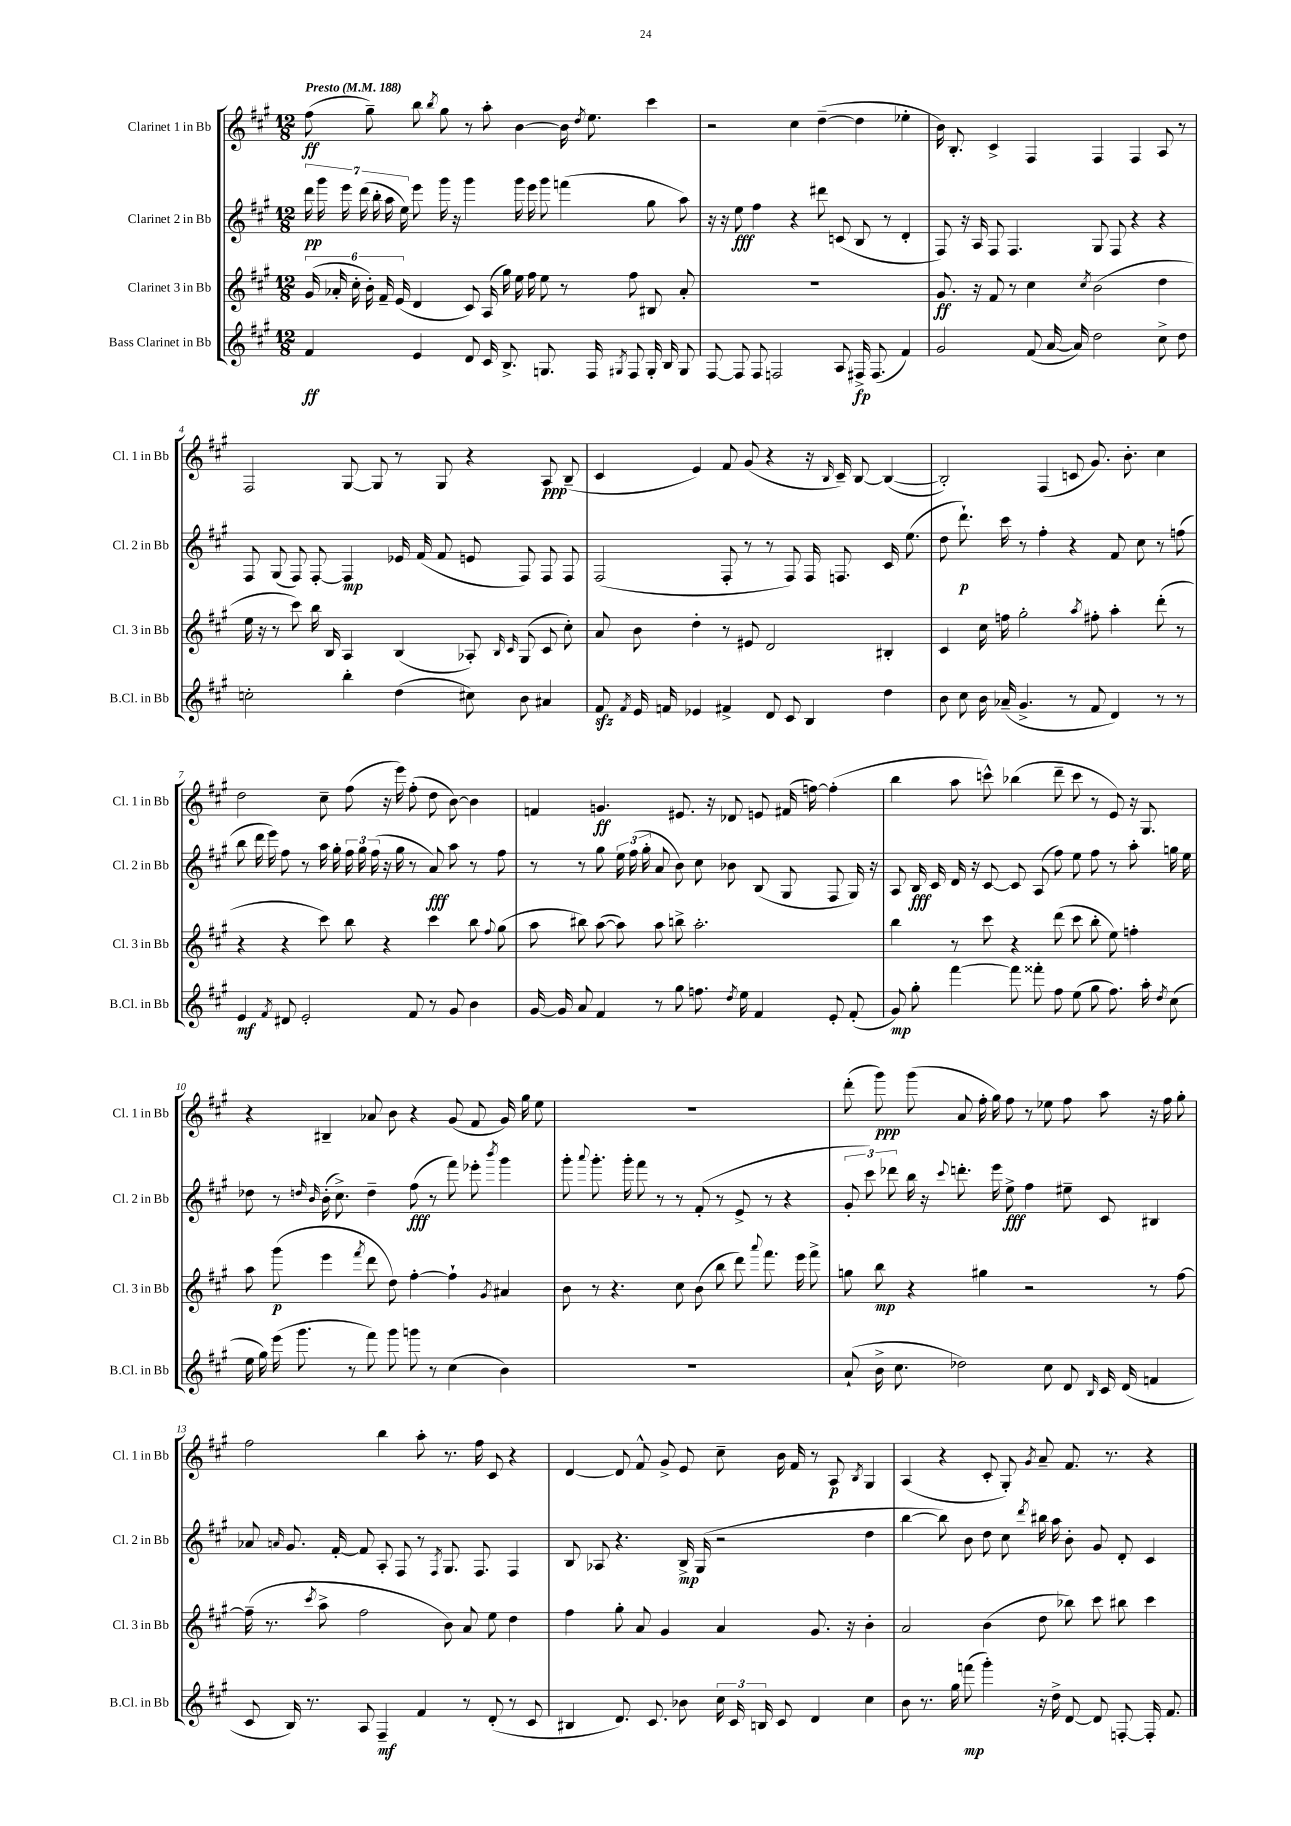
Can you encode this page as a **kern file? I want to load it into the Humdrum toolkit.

**kern	**dynam	**kern	**dynam	**kern	**dynam	**kern	**dynam
*part4	*part4	*part3	*part3	*part2	*part2	*part1	*part1
*staff4	*staff4	*staff3	*staff3	*staff2	*staff2	*staff1	*staff1
*I"Bass Clarinet in Bb	*	*I"Clarinet 3 in Bb	*	*I"Clarinet 2 in Bb	*	*I"Clarinet 1 in Bb	*
*I'B.Cl. in Bb	*	*I'Cl. 3 in Bb	*	*I'Cl. 2 in Bb	*	*I'Cl. 1 in Bb	*
*clefG2	*	*clefG2	*	*clefG2	*	*clefG2	*
*k[f#c#g#]	*	*k[f#c#g#]	*	*k[f#c#g#]	*	*k[f#c#g#]	*
*M12/8	*	*M12/8	*	*M12/8	*	*M12/8	*
*MM188	*	*MM188	*	*MM188	*	*MM188	*
=1	=1	=1	=1	=1	=1	=1	=1
!	!	!	!	!	!	!LO:TX:a:B:t=Presto	!
4f#/	ff	(24g#/	.	28ddd\	pp	(8ff#\	ff
.	.	.	.	28ggg#\	.	.	.
.	.	24a-X'/	.	.	.	.	.
.	.	.	.	28eee\	.	.	.
.	.	24cc#'\	.	.	.	.	.
.	.	.	.	(28ddd\	.	.	.
.	.	24b'\)	.	.	.	8gg#~\)	.
.	.	.	.	28bb'\	.	.	.
.	.	24f#~/	.	.	.	.	.
.	.	.	.	28aa\	.	.	.
.	.	(24e/	.	.	.	.	.
.	.	.	.	28ee\)	.	.	.
4e/	.	4d/	.	8eee\	.	8bb\	.
.	.	.	.	.	.	8qbb/	.
.	.	.	.	16ggg#\	.	8gg#\	.
.	.	.	.	16r	.	.	.
8d/	.	8c#/)	.	4ggg#\	.	8r	.
16c#/	.	(16A/	.	.	.	8aa'\	.
8.B^/	.	16gg#\)	.	.	.	.	.
.	.	16ee\	.	16ggg#\	.	[4b\	.
.	.	16ff#\	.	16eee\	.	.	.
8.Gn/	.	8ee\	.	8ggg#\	.	.	.
.	.	8r	.	(4fffn\	.	16b\]	.
.	.	.	.	.	.	8qdd/	.
16F#/	.	.	.	.	.	8.ee\	.
8qG#X/	.	.	.	.	.	.	.
8F#/	.	8ff#\	.	.	.	.	.
16G#'/	.	8B#X/	.	8gg#\	.	4ccc#\	.
16B/	.	.	.	.	.	.	.
8G#/	.	8a-'/	.	8aa\)	.	.	.
=2	=2	=2	=2	=2	=2	=2	=2
[8F#/	.	1.r	.	16r	.	2r	.
.	.	.	.	16r	.	.	.
8F#/]	.	.	.	8ee\	fff	.	.
8F#/	.	.	.	4ff#\	.	.	.
2Fn/	.	.	.	.	.	.	.
.	.	.	.	4r	.	4cc#\	.
.	.	.	.	8ddd#X\	.	([4dd~\	.
8A/	.	.	.	(8cn/	.	.	.
16F#X^/	fp	.	.	8B/	.	4dd\]	.
(8.F#/	.	.	.	.	.	.	.
.	.	.	.	8r	.	.	.
4f#/)	.	.	.	4d'/	.	4ee-X'\	.
=3	=3	=3	=3	=3	=3	=3	=3
2g#/	.	8.g#/	ff	8F#/)	.	16b\)	.
.	.	.	.	.	.	8.B'/	.
.	.	.	.	16r	.	.	.
.	.	16r	.	16A/	.	.	.
.	.	8f#/	.	8F#/	.	4c#^/	.
.	.	8r	.	4.F#/	.	.	.
(8f#/	.	4cc#\	.	.	.	4F#/	.
[16a/	.	.	.	.	.	.	.
16a/])	.	.	.	.	.	.	.
.	.	8qcc#/	.	.	.	.	.
2dd\	.	(2b\	.	8G#/	.	4F#/	.
.	.	.	.	8F#/	.	.	.
.	.	.	.	4r	.	4F#/	.
8cc#^\	.	4dd\	.	4r	.	8A/	.
8dd\	.	.	.	.	.	8r	.
!!LO:LB:g=z
=4	=4	=4	=4	=4	=4	=4	=4
2ccn'\	.	16ee\	.	8F#/	.	2F#/	.
.	.	16r	.	.	.	.	.
.	.	8r	.	(8G#/	.	.	.
.	.	8ccc#\)	.	8F#/)	.	.	.
.	.	16bb\	.	[8F#'/	.	.	.
.	.	16B/	.	.	.	.	.
4bb'\	.	4A/	.	4F#/]	mp	[8G#/	.
.	.	.	.	.	.	8G#/]	.
(4dd\	.	(4B/	.	16e-X/	.	8r	.
.	.	.	.	(16f#/	.	.	.
.	.	.	.	8f#/	.	8G#/	.
8cc#X\)	.	8A-X'/)	.	8en/	.	4r	.
.	.	16qqB/	.	.	.	.	.
.	.	16qqc#/	.	.	.	.	.
8b\	.	(8G#/	.	8F#/)	.	.	.
4a#X/	.	8c#/	.	8F#/	.	8A/	ppp
.	.	8cc#'\)	.	8F#/	.	(8B~/	.
=5	=5	=5	=5	=5	=5	=5	=5
8f#zz/	.	8a/	.	(2F#/	.	4c#/	.
8qf#/	.	.	.	.	.	.	.
16e/	.	8b\	.	.	.	.	.
16fn/	.	.	.	.	.	.	.
4e-X/	.	4dd'\	.	.	.	4e/)	.
4f#X^/	.	8r	.	8F#'/	.	8f#/	.
.	.	8e#X/	.	8r	.	(8g#/	.
8d/	.	2d/	.	8r	.	4r	.
8c#/	.	.	.	8F#/)	.	.	.
4B/	.	.	.	16F#/	.	16r	.
.	.	.	.	.	.	16qqB/	.
.	.	.	.	8.Fn/	.	16c#~/)	.
.	.	.	.	.	.	[8B/	.
4dd\	.	4B#X'/	.	16c#/	.	(4B/_	.
.	.	.	.	(8.ee\	.	.	.
=6	=6	=6	=6	=6	=6	=6	=6
8b\	.	4c#/	.	8dd\	.	2B'/])	.
8cc#\	.	.	.	8.ddd`\)	p	.	.
16b\	.	16cc#\	.	.	.	.	.
(16a-X~/	.	16ffn\	.	16ccc#\	.	.	.
4.g#^/	.	2gg#'\	.	8r	.	.	.
.	.	.	.	4ff#'\	.	(4F#/	.
8r	.	.	.	4r	.	8cn/	.
.	.	8qaa/	.	.	.	.	.
8f#/	.	8ff#X'\	.	.	.	8.g#/)	.
4d/)	.	4aa'\	.	8f#/	.	.	.
.	.	.	.	.	.	8.b'\	.
.	.	.	.	8cc#\	.	.	.
8r	.	(8ddd'\	.	8r	.	4cc#\	.
8r	.	8r	.	(8ffn\	.	.	.
!!LO:LB:g=z
=7	=7	=7	=7	=7	=7	=7	=7
4e/	mf	4r	.	8bb\	.	2dd\	.
.	.	.	.	16ddd\	.	.	.
.	.	.	.	16eee\)	.	.	.
8qf#/	.	.	.	.	.	.	.
8d#X/	.	4r	.	8ff#\	.	.	.
2e'/	.	.	.	8r	.	.	.
.	.	8ccc#\)	.	16aa\	.	8cc#~\	.
.	.	.	.	16gg#'\	.	.	.
.	.	8bb\	.	24ff#\	.	(8ff#\	.
.	.	.	.	24gg#\	.	.	.
.	.	.	.	(24ff#\	.	.	.
.	.	4r	.	16r	.	16r	.
.	.	.	.	16gg#\	.	16eee\)	.
8f#/	.	.	.	8r	.	(8ff#'\	.
8r	.	4ccc#\	.	8a/)	fff	8dd\	.
8g#/	.	.	.	8aa\	.	[8b\)	.
4b\	.	8bb\	.	8r	.	4b\]	.
.	.	8qqff#/	.	.	.	.	.
.	.	(8gg#\	.	8ff#\	.	.	.
=8	=8	=8	=8	=8	=8	=8	=8
[16g#/	.	8aa\	.	8r	.	4fn/	.
16g#/]	.	.	.	.	.	.	.
8a/	.	8bb#X\)	.	8r	.	.	.
4f#/	.	([8aa\	.	8gg#\	.	4.gn/	ff
.	.	8aa\])	.	24ee\	.	.	.
.	.	.	.	(24ff#\	.	.	.
.	.	.	.	24gg#'\	.	.	.
8r	.	8aa\	.	8a/	.	.	.
8gg#\	.	8bbn^\	.	8b\)	.	8.e#X/	.
8.ffn\	.	2.aa'\	.	8cc#\	.	.	.
.	.	.	.	.	.	16r	.
.	.	.	.	8b-X\	.	8d-X/	.
8qdd/	.	.	.	.	.	.	.
16ee\	.	.	.	.	.	.	.
4f#/	.	.	.	(8B/	.	8en/	.
.	.	.	.	8G#/	.	(16f#X/	.
.	.	.	.	.	.	[16ffn\)	.
8e'/	.	.	.	8F#/	.	(4ff'\]	.
(8f#'/	.	.	.	16G#/)	.	.	.
.	.	.	.	16r	.	.	.
=9	=9	=9	=9	=9	=9	=9	=9
8g#/)	mp	4bb\	.	8A/	.	4bb\	.
8gg#'\	.	.	.	16B/	fff	.	.
.	.	.	.	16c#/	.	.	.
[4fff#\	.	8r	.	16d/	.	8aa\	.
.	.	.	.	16r	.	.	.
.	.	8ccc#\	.	[8c#/	.	8cccn^^\)	.
8fff#\]	.	4r	.	8c#/]	.	(4bb-X\	.
8fff##X'\	.	.	.	(8A/	.	.	.
8ff#\	.	(8ddd\	.	8ff#\)	.	8ddd~\	.
(8ee\	.	8ccc#\	.	8ee\	.	8ccc\	.
8gg#\	.	8bb'\	.	8ff#\	.	8r	.
8.ff#\)	.	8ee\)	.	8r	.	8e/)	.
.	.	4ffn'\	.	8aa'\	.	16r	.
16aa'\	.	.	.	.	.	8.G#/	.
8qdd/	.	.	.	.	.	.	.
(8cc#\	.	.	.	16ggn\	.	.	.
.	.	.	.	16ee\	.	.	.
!!LO:LB:g=z
=10	=10	=10	=10	=10	=10	=10	=10
16ee\	.	8aa\	.	8dd-X\	.	4r	.
16gg#\)	.	.	.	.	.	.	.
(16eee\	.	(8ggg#\	p	8r	.	.	.
8.ggg#\	.	.	.	.	.	.	.
.	.	.	.	16qqddn/	.	.	.
.	.	.	.	16qqb/	.	.	.
.	.	4eee\	.	(16b'\	.	4B#X~/	.
.	.	.	.	8.cc#^\)	.	.	.
8r	.	.	.	.	.	.	.
.	.	8qfff#/	.	.	.	.	.
8fff#\)	.	8ddd\	.	4dd~\	.	8a-X/	.
8ggg#\	.	8dd\)	.	.	.	8b\	.
8gggn\	.	[4ff#'\	.	(8ff#\	fff	4r	.
8r	.	.	.	8r	.	.	.
(4cc#\	.	4ff#`\]	.	8fff#\)	.	(8g#/	.
.	.	.	.	8eee-X'\	.	8f#/	.
.	.	8qg#/	.	8qbbb/	.	.	.
4b\)	.	4a#X/	.	4ggg#\	.	16g#/)	.
.	.	.	.	.	.	16gg#\	.
.	.	.	.	.	.	8ee\	.
=11	=11	=11	=11	=11	=11	=11	=11
1.r	.	8b\	.	8ggg#'\	.	1.r	.
.	.	.	.	8qqaaa/	.	.	.
.	.	8r	.	8.ggg#'\	.	.	.
.	.	4.r	.	.	.	.	.
.	.	.	.	16ggg#'\	.	.	.
.	.	.	.	8fff#\	.	.	.
.	.	.	.	8r	.	.	.
.	.	8cc#\	.	8r	.	.	.
.	.	(8b\	.	(8f#'/	.	.	.
.	.	8bb\	.	8r	.	.	.
.	.	8ddd\)	.	8e^/	.	.	.
.	.	8qqaaa/	.	.	.	.	.
.	.	8.fff#\	.	8r	.	.	.
.	.	.	.	4r	.	.	.
.	.	16eee\	.	.	.	.	.
.	.	8fff#^\	.	.	.	.	.
=12	=12	=12	=12	=12	=12	=12	=12
(8a`/	.	8ggn\	.	12g#'/	.	(8ddd'\	.
.	.	.	.	12ccc#\)	.	.	.
16b^\	.	8bb\	mp	.	.	8ggg#\)	ppp
.	.	.	.	12ddd-X\	.	.	.
8.cc#\	.	.	.	.	.	.	.
.	.	4r	.	16bb\	.	(8ggg#\	.
.	.	.	.	16r	.	.	.
.	.	.	.	8qqccc#/	.	.	.
2dd-X\)	.	.	.	8.dddn'\	.	8a/	.
.	.	4gg#X\	.	.	.	16ff#'\	.
.	.	.	.	16eee\	.	16gg#\)	.
.	.	.	.	8ee^\	fff	8ff#\	.
.	.	2r	.	4ff#\	.	8r	.
8cc#\	.	.	.	.	.	8ee-X\	.
8d/	.	.	.	8ee#X~\	.	8ff#\	.
16qqB/	.	.	.	.	.	.	.
16c#/	.	.	.	8c#/	.	8aa\	.
(16d/	.	.	.	.	.	.	.
4fn/	.	8r	.	4B#X/	.	16r	.
.	.	.	.	.	.	16ff#\	.
.	.	[8ff#\	.	.	.	8gg#'\	.
!!LO:LB:g=z
=13	=13	=13	=13	=13	=13	=13	=13
8c#/	.	(16ff#~\]	.	8a-X/	.	2ff#\	.
.	.	8.r	.	.	.	.	.
.	.	.	.	16qqan/	.	.	.
16B/)	.	.	.	8.g#/	.	.	.
8.r	.	.	.	.	.	.	.
.	.	8qccc#/	.	.	.	.	.
.	.	8aa^\	.	.	.	.	.
.	.	.	.	[16f#'/	.	.	.
8A/	.	2ff#\	.	8f#/]	.	.	.
4F#~/	mf	.	.	8A'/	.	4bb\	.
.	.	.	.	8F#/	.	.	.
4f#/	.	.	.	8r	.	8aa'\	.
.	.	.	.	8qF#/	.	.	.
.	.	8b\)	.	8.G#/	.	8.r	.
8r	.	8a/	.	.	.	.	.
.	.	.	.	8.F#/	.	16ff#\	.
(8d'/	.	8ee\	.	.	.	8c#/	.
8r	.	4dd\	.	4F#/	.	4r	.
8c#/	.	.	.	.	.	.	.
=14	=14	=14	=14	=14	=14	=14	=14
4B#X/	.	4ff#\	.	8B/	.	[4d/	.
.	.	.	.	8A-X/	.	.	.
8.d/)	.	8gg#'\	.	4.r	.	8d/]	.
.	.	8a/	.	.	.	8f#^^/	.
8.c#/	.	.	.	.	.	.	.
.	.	4g#/	.	.	.	8g#^/	.
8b-X\	.	.	.	16B^/	mp	8e/	.
.	.	.	.	(16G#/	.	.	.
24cc#\	.	4a/	.	2r	.	8cc#~\	.
24c#/	.	.	.	.	.	.	.
24Bn/	.	.	.	.	.	.	.
8c#/	.	.	.	.	.	16b\	.
.	.	.	.	.	.	16f#/	.
4d/	.	8.g#/	.	.	.	8r	.
.	.	.	.	.	.	8A/	p
.	.	16r	.	.	.	.	.
.	.	.	.	.	.	8qB/	.
4cc#\	.	4b'\	.	4dd\	.	4G#/	.
=15	=15	=15	=15	=15	=15	=15	=15
8b\	.	2a/	.	[4bb\	.	(4A/	.
8.r	.	.	.	.	.	.	.
.	.	.	.	8bb\])	.	4r	.
16gg#\	.	.	.	.	.	.	.
(8fffn\	mp	.	.	8b\	.	.	.
4ggg#'\)	.	(4b\	.	8dd\	.	8c#'/	.
.	.	.	.	8cc#\	.	8G#'/)	.
.	.	.	.	8qddd/	.	8qg#/	.
16r	.	8dd\	.	16bb#X\	.	8a~/	.
16dd^\	.	.	.	16aa\	.	.	.
[8d/	.	8bb-X\)	.	8b'\	.	8.f#/	.
8d/]	.	8ccc#\	.	8g#/	.	.	.
.	.	.	.	.	.	8.r	.
[8Fn'/	.	8bb#X\	.	8d'/	.	.	.
16F'/]	.	4ccc#\	.	4c#/	.	4r	.
8.f#/	.	.	.	.	.	.	.
==	==	==	==	==	==	==	==
*-	*-	*-	*-	*-	*-	*-	*-
